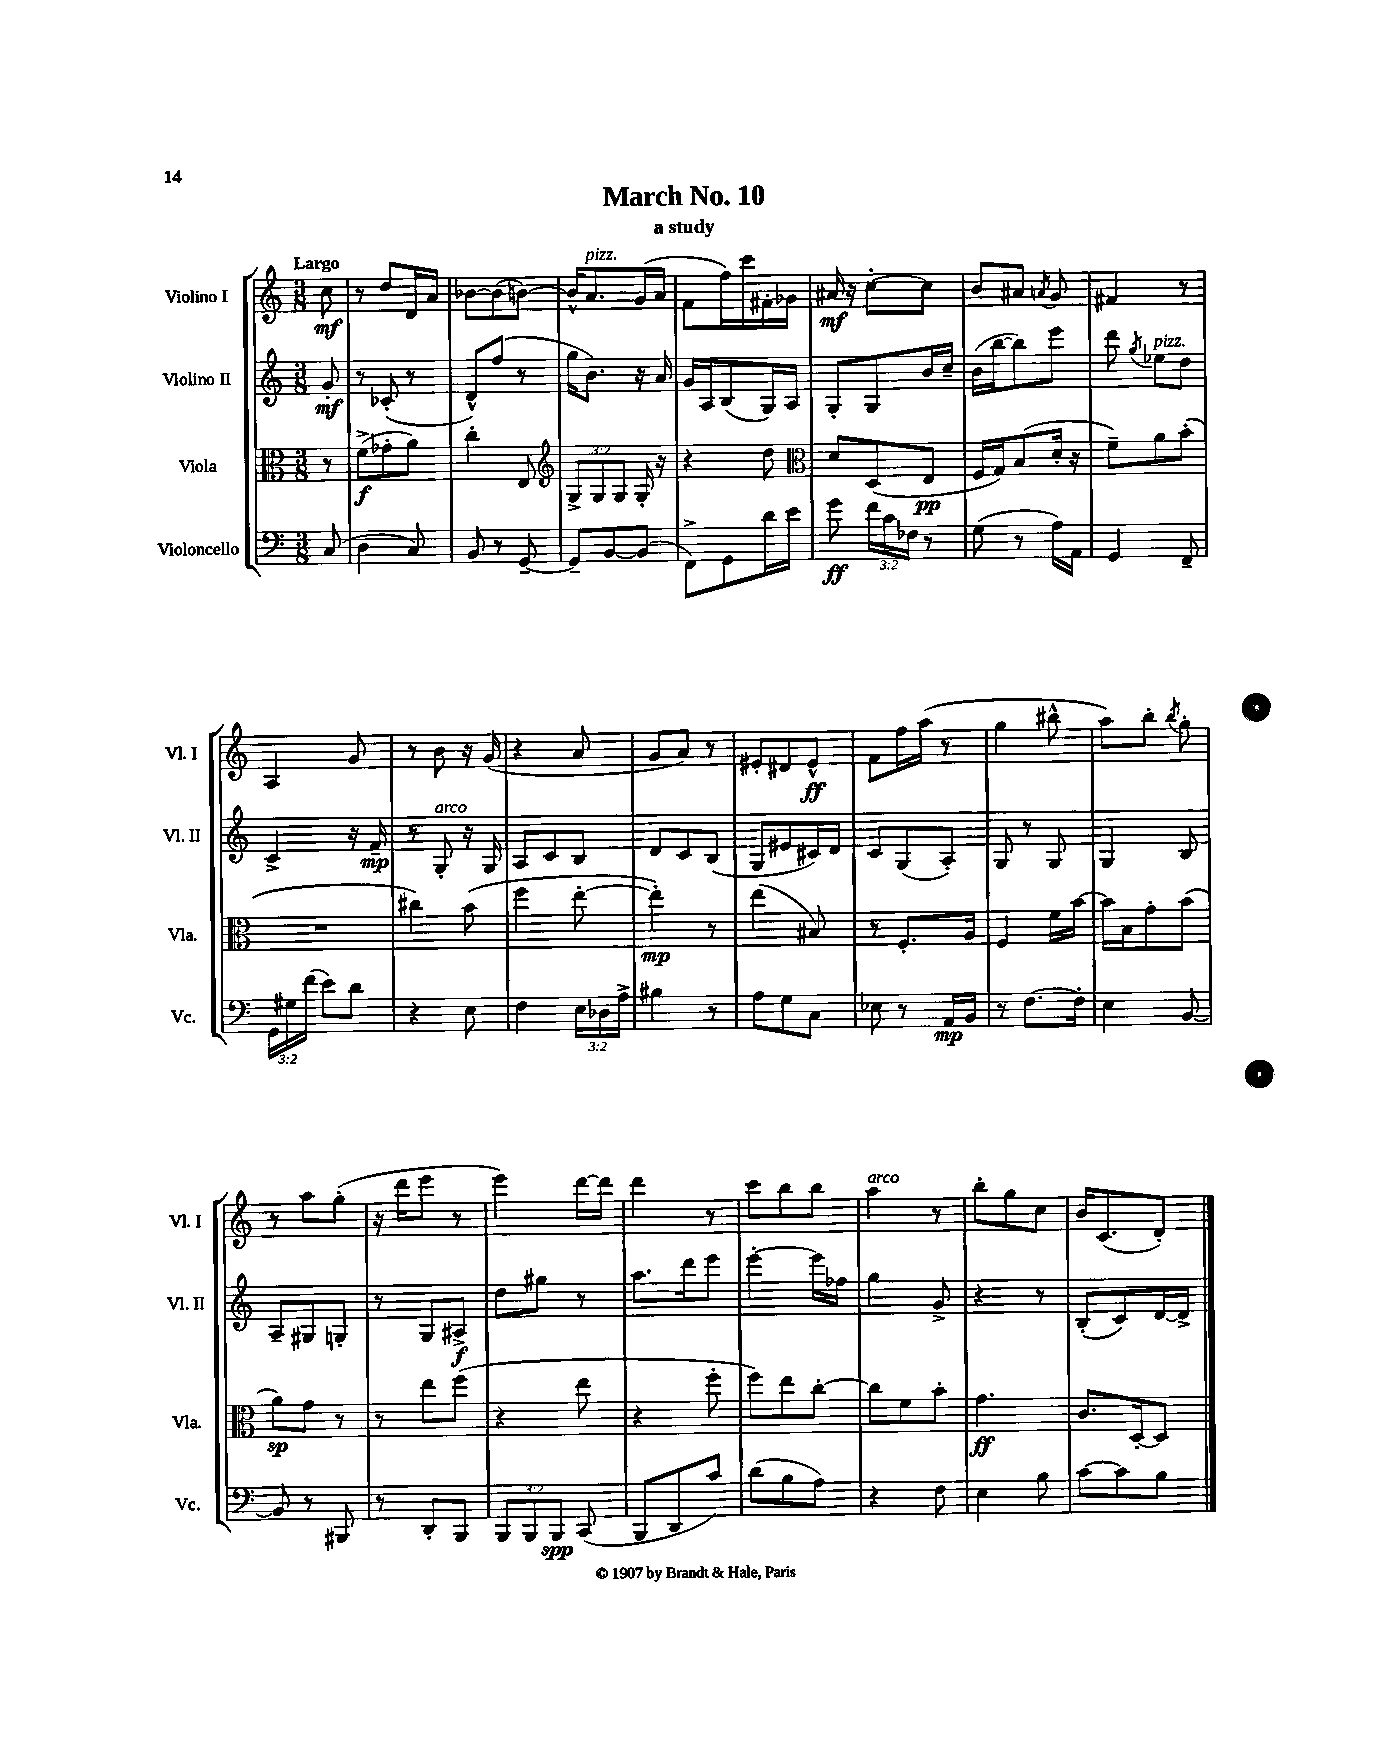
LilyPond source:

\header { title = "March No. 10" subtitle = "a study" }
<<
\new StaffGroup <<
\new Staff = "s0" \with { instrumentName = "Violino I" shortInstrumentName = "Vl. I" } {
    \clef treble \key c \major \numericTimeSignature \time 3/8 \partial 8 \tempo "Largo"
    \autoBeamOff c''8\mf |
    r8 d''8[ d'16 a'16] |
    bes'8[~ bes'8( b'8]~) |
    b'16[-^ a'8.^\markup { \italic "pizz." } g'16( a'16] |
    f'8[ f''16) c'''16 fis'16-. ges'16] |
    ais'16\mf r16 c''8[~-. c''8] |
    b'8[ ais'8] \acciaccatura { a'8 } g'8 |
    fis'4 r8 |
    a4 g'8 |
    r8 b'8 r16 g'16( |
    r4 a'8 |
    g'8[ a'8]) r8 |
    eis'8[-. dis'8 eis'8]-^\ff |
    f'8[ f''16 a''16]( r8 |
    g''4 bis''8-^ |
    a''8[) b''8]-. \acciaccatura { b''8 } g''8-. |
    r8 a''8[ g''8]-.( |
    r16 d'''16[ e'''8] r8 |
    e'''4) d'''16[~ d'''16] |
    d'''4 r8 |
    c'''8[ b''8 b''8] |
    a''4^\markup { \italic "arco" } r8 |
    b''8[-. g''8 c''8] |
    b'16[ c'8.( d'8]-.) \bar "|." |
}
\new Staff = "s1" \with { instrumentName = "Violino II" shortInstrumentName = "Vl. II" } {
    \clef treble \key c \major \numericTimeSignature \time 3/8 \partial 8
    \autoBeamOff g'8-.\mf |
    r8 ces'8-.( r8 |
    d'8[-^) f''8]( r8 |
    g''16[ b'8.]) r16 a'16 |
    g'16[ a16 b8( g16) a16] |
    g8[-. g8 b'16 c''16]-- |
    b'16[( b''16~ b''8) e'''8] |
    d'''8 \acciaccatura { g''8 } ees''8[^\markup { \italic "pizz." } d''8] |
    c'4-> r16 f'16--\mp |
    r8 g8-.^\markup { \italic "arco" } r16 g16 |
    a8[ c'8 b8] |
    d'8[ c'8 b8]( |
    g8[ eis'8 cis'16) d'16] |
    c'8[ g8( a8]-.) |
    g8 r8 g8 |
    g4 b8 |
    a8[-- gis8 g8]-. |
    r8 g8[ ais8]->\f |
    d''8[ gis''8] r8 |
    a''8.[ d'''16 e'''8] |
    e'''4~-. e'''16[ fes''16] |
    g''4 g'8-> |
    r4 r8 |
    b8[-.( c'8) d'16~ d'16]-> \bar "|." |
}
\new Staff = "s2" \with { instrumentName = "Viola" shortInstrumentName = "Vla." } {
    \clef alto \key c \major \numericTimeSignature \time 3/8 \override Staff.TupletNumber.text = #tuplet-number::calc-fraction-text \partial 8
    \autoBeamOff r8 |
    f'8[->\f( ges'8-. a'8]) |
    c''4-. e8 |
    \clef treble \tuplet 3/2 { g8[-> g8 g8] } g16-. r16 |
    r4 d''8 |
    \clef alto d'8[ d8( e8]\pp |
    f16[ g16) b8( d'16]-. r16 |
    f'8[--) a'8 b'8]-.( |
    R4. |
    cis''4) b'8( |
    f''4 e''8~-. |
    e''4-.\mp) r8 |
    e''4( bis8) |
    r8 f8.[-. a16] |
    f4 f'16[ b'16]~ |
    b'16[ b16 g'8-. b'8]( |
    a'8[\sp) g'8] r8 |
    r8 e''8[ f''8]( |
    r4 e''8 |
    r4 f''8-. |
    f''8[) e''8 c''8]~-. |
    c''8[ f'8 b'8]-. |
    g'4.\ff |
    c'8.[ d16~-. d8] \bar "|." |
}
\new Staff = "s3" \with { instrumentName = "Violoncello" shortInstrumentName = "Vc." } {
    \clef bass \key c \major \numericTimeSignature \time 3/8 \override Staff.TupletNumber.text = #tuplet-number::calc-fraction-text \partial 8
    \autoBeamOff c8( |
    d4 c8) |
    b,8 r8 g,8~-- |
    g,8[-- b,8~ b,8]( |
    f,8[->) g,8 d'16 e'16] |
    g'8\ff \tuplet 3/2 { f'16[ c'16 fes16] } r8 |
    g8( r8 a16[) a,16] |
    g,4 f,8-- |
    \tuplet 3/2 { g,16[ gis16 f'16]( } e'8[) d'8] |
    r4 e8 |
    f4 \tuplet 3/2 { e16[ des16 a16]-> } |
    bis4 r8 |
    a8[ g8 c8] |
    ees8 r8 a,16[\mp b,16] |
    r8 f8.[~ f16]-. |
    e4 b,8~ |
    b,8 r8 bis,,8 |
    r8 d,8[-. b,,8] |
    \tuplet 3/2 { b,,8[ b,,8 b,,8]\spp } c,8( |
    b,,8[ d,8 c'8]) |
    d'8[( b8 a8]) |
    r4 f8 |
    e4 b8 |
    c'8[~ c'8 b8] \bar "|." |
}
>>
>>
\layout { \context { \Score \remove "Bar_number_engraver" } }
